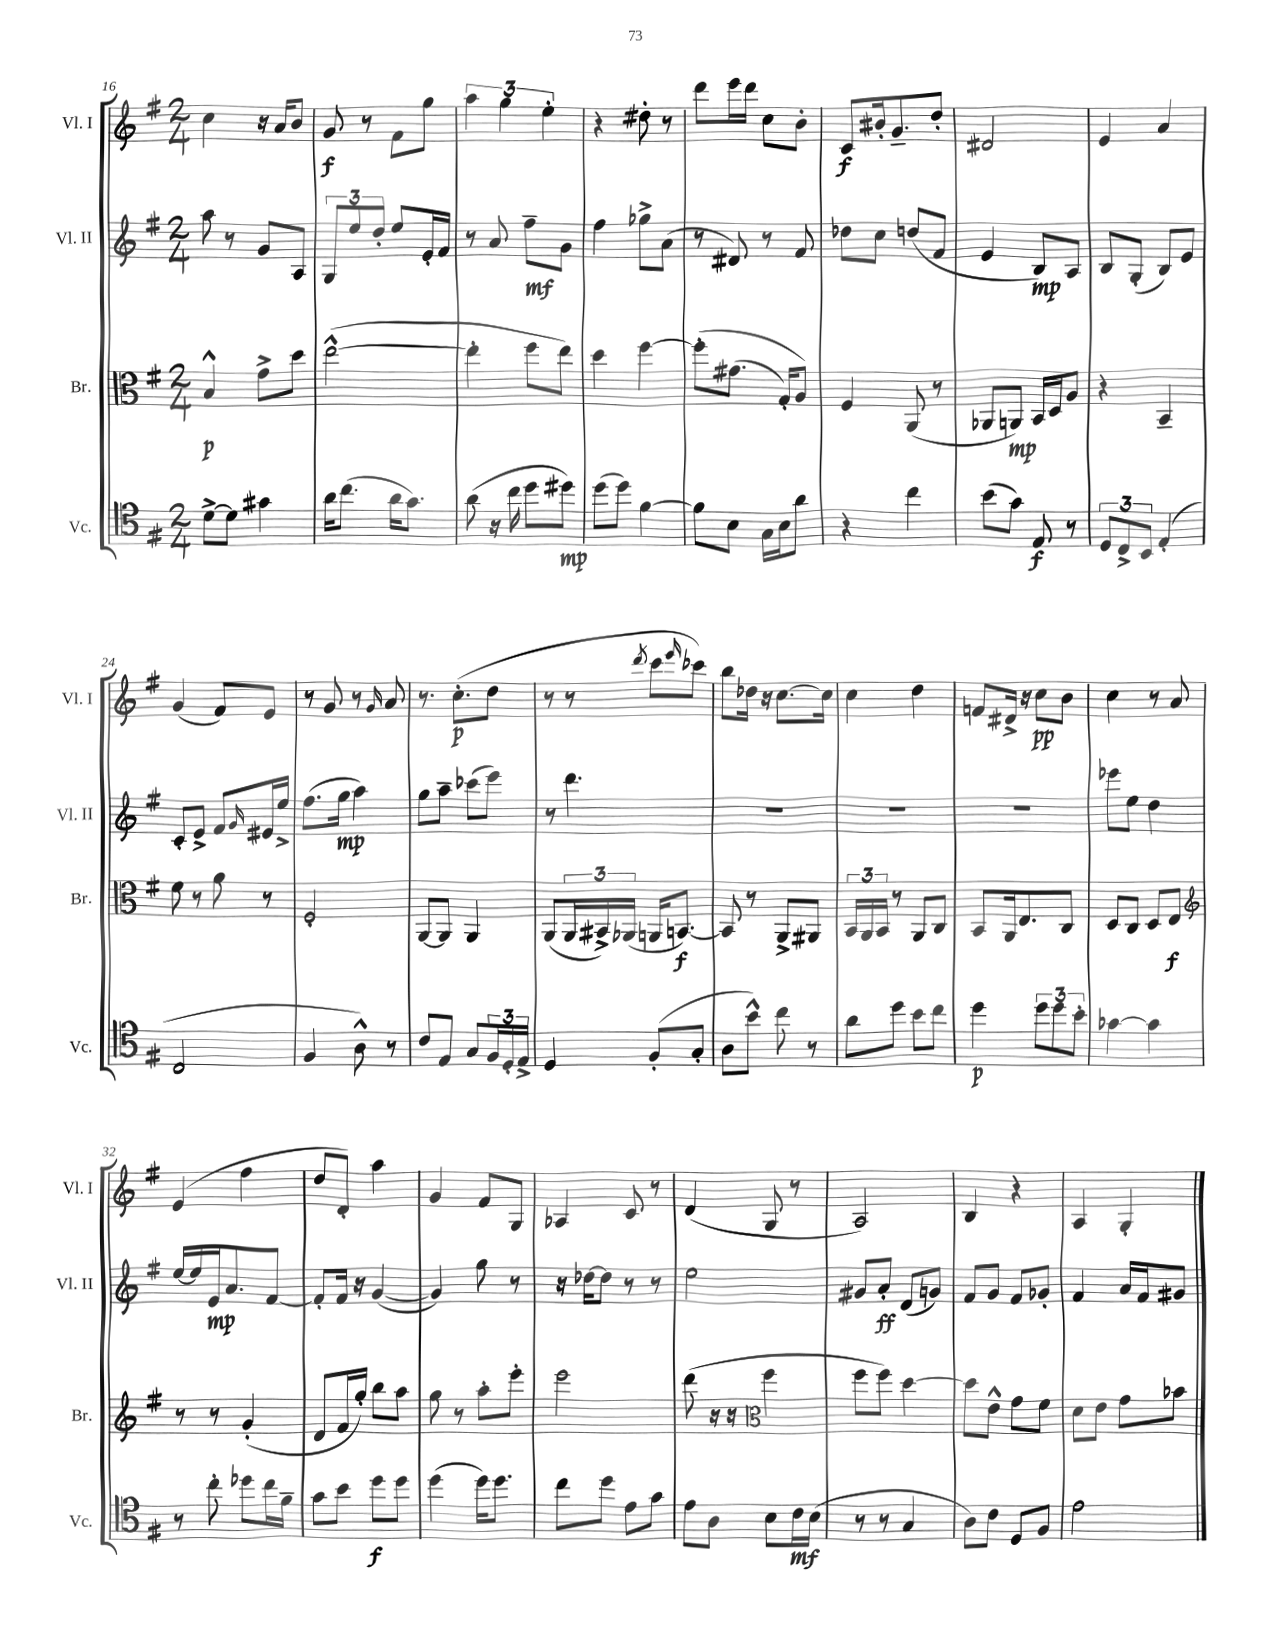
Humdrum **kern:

**kern	**dynam	**kern	**dynam	**kern	**dynam	**kern	**dynam
*part4	*part4	*part3	*part3	*part2	*part2	*part1	*part1
*staff4	*staff4	*staff3	*staff3	*staff2	*staff2	*staff1	*staff1
*I"Vc.	*	*I"Br.	*	*I"Vl. II	*	*I"Vl. I	*
*I'Vc.	*	*I'Br.	*	*I'Vl. II	*	*I'Vl. I	*
*clefC4	*	*clefC3	*	*clefG2	*	*clefG2	*
*k[f#]	*	*k[f#]	*	*k[f#]	*	*k[f#]	*
*M2/4	*	*M2/4	*	*M2/4	*	*M2/4	*
=16	=16	=16	=16	=16	=16	=16	=16
[8d^\L	.	4B^^/	p	8aa\	.	4cc\	.
8d\J]	.	.	.	8r	.	.	.
4g#X\	.	8g^\L	.	8g/L	.	16r	.
.	.	.	.	.	.	16a/KL	.
.	.	8dd\J	.	8A/J	.	8b/J	.
=17	=17	=17	=17	=17	=17	=17	=17
16a\KL	.	([2ee^^\	.	12G/L	.	8g/	f
(8.cc\J	.	.	.	.	.	.	.
.	.	.	.	12ee/	.	.	.
.	.	.	.	.	.	8r	.
.	.	.	.	12dd'/J	.	.	.
16a\KL	.	.	.	8ee/L	.	8f#\L	.
8.g\J)	.	.	.	.	.	.	.
.	.	.	.	16e'/L	.	8gg\J	.
.	.	.	.	16f#/JJ	.	.	.
=18	=18	=18	=18	=18	=18	=18	=18
(8a\	.	4ee'\]	.	8r	.	6aa\	.
16r	.	.	.	8a/	.	.	.
.	.	.	.	.	.	6gg\	.
16cc\	.	.	.	.	.	.	.
8dd\L	.	8ff#\L	.	8ff#~\L	mf	.	.
.	.	.	.	.	.	6ee'\	.
8dd#X\J)	mp	8ee\J)	.	8g\J	.	.	.
=19	=19	=19	=19	=19	=19	=19	=19
(8dd\L	.	4dd\	.	4ff#\	.	4r	.
8dd\J)	.	.	.	.	.	.	.
[4f#\	.	[4ff#\	.	8gg-X^\L	.	8dd#X'\	.
.	.	.	.	(8a\J	.	8r	.
=20	=20	=20	=20	=20	=20	=20	=20
8f#\L]	.	(8ff#'\L]	.	8r	.	8ddd\L	.
8B\J	.	(8.g#X\J	.	8d#X/)	.	16eee\L	.
.	.	.	.	.	.	16ddd\JJ	.
16G\LL	.	.	.	8r	.	8cc\L	.
16B\J	.	16G'/KL)	.	.	.	.	.
8a\J	.	8A/J)	.	8f#/	.	8b'\J	.
=21	=21	=21	=21	=21	=21	=21	=21
4r	.	4F#/	.	8dd-X\L	.	8c/L	f
.	.	.	.	8cc\J	.	16b#X'/k	.
.	.	.	.	.	.	8.g~/	.
4cc\	.	(8AA/	.	(8ddn/L	.	.	.
.	.	8r	.	8f#/J	.	8dd'/J	.
=22	=22	=22	=22	=22	=22	=22	=22
(8b\L	.	8AA-X/L	.	4e/	.	2d#X/	.
8g\J)	.	8AAn/J)	mp	.	.	.	.
8E/	f	16BB/LL	.	8B/L)	mp	.	.
.	.	16D/J	.	.	.	.	.
8r	.	8A/J	.	8A/J	.	.	.
=23	=23	=23	=23	=23	=23	=23	=23
12D/L	.	4r	.	8B/L	.	4e/	.
12C^/	.	.	.	.	.	.	.
.	.	.	.	(8G'/J	.	.	.
12BB/J	.	.	.	.	.	.	.
(4E'/	.	4BB~/	.	8B/L)	.	4a/	.
.	.	.	.	8e/J	.	.	.
!!LO:LB:g=z
=24	=24	=24	=24	=24	=24	=24	=24
2C/	.	8f#\	.	8c'/L	.	(4g/	.
.	.	8r	.	8e^/J	.	.	.
.	.	8a\	.	8f#/L	.	8f#/L)	.
.	.	.	.	16qqg/	.	.	.
.	.	8r	.	16e#X/L	.	8e/J	.
.	.	.	.	16ee^/JJ	.	.	.
=25	=25	=25	=25	=25	=25	=25	=25
4F#/	.	2F#'/	.	(8.ff#\L	.	8r	.
.	.	.	.	.	.	8g/	.
.	.	.	.	16gg\Jk	mp	.	.
8A^^\)	.	.	.	4aa\)	.	8r	.
.	.	.	.	.	.	16qqg/	.
8r	.	.	.	.	.	8a/	.
=26	=26	=26	=26	=26	=26	=26	=26
8c/L	.	[8AA/L	.	8gg\L	.	8.r	.
8E/J	.	8AA/J]	.	8aa~\J	.	.	.
.	.	.	.	.	.	(8.cc'\L	p
8G/L	.	4AA/	.	(8ccc-X\L	.	.	.
24F#/L	.	.	.	8eee\J)	.	8dd\J	.
24D'/	.	.	.	.	.	.	.
24E^/JJ	.	.	.	.	.	.	.
=27	=27	=27	=27	=27	=27	=27	=27
4D/	.	(8AA/L	.	8r	.	8r	.
.	.	24AA/L	.	4.ddd\	.	8r	.
.	.	24BB#X^/)	.	.	.	.	.
.	.	(24AA-X/JJ	.	.	.	.	.
.	.	.	.	.	.	8qddd/	.
(8F#'/L	.	16AAn/KL	.	.	.	8ccc\L	.
.	.	[8.BBn/J)	f	.	.	.	.
.	.	.	.	.	.	16qqeee/	.
8G'/J	.	.	.	.	.	8ccc-X\J)	.
=28	=28	=28	=28	=28	=28	=28	=28
8A\L	.	8BB/]	.	2r	.	8bb\L	.
8b^^\J)	.	8r	.	.	.	16dd-X\Jk	.
.	.	.	.	.	.	16r	.
8cc\	.	8AA^/L	.	.	.	[8.cc\L	.
8r	.	8AA#X/J	.	.	.	.	.
.	.	.	.	.	.	16cc\Jk]	.
=29	=29	=29	=29	=29	=29	=29	=29
8a\L	.	24BB/LL	.	2r	.	4cc\	.
.	.	24AA/	.	.	.	.	.
.	.	24BB/JJ	.	.	.	.	.
8dd\J	.	8r	.	.	.	.	.
8b\L	.	8AA/L	.	.	.	4dd\	.
8cc\J	.	8C/J	.	.	.	.	.
=30	=30	=30	=30	=30	=30	=30	=30
4dd\	p	8BB/L	.	2r	.	8fn/L	.
.	.	16AA/k	.	.	.	16d#X^/Jk	.
.	.	8.E/	.	.	.	16r	.
12dd\L	.	.	.	.	.	8cc\L	pp
12dd\	.	.	.	.	.	.	.
.	.	8C/J	.	.	.	8b\J	.
12b'\J	.	.	.	.	.	.	.
=31	=31	=31	=31	=31	=31	=31	=31
[4g-X\	.	8D/L	.	8eee-X\L	.	4cc\	.
.	.	8C/J	.	8ee\J	.	.	.
4g-\]	.	8D/L	.	4dd\	.	8r	.
.	.	8E/J	f	.	.	8a/	.
!!LO:LB:g=z
=32	=32	=32	=32	=32	=32	=32	=32
*	*	*clefG2	*	*	*	*	*
8r	.	8r	.	[16ee/LL	.	(4e/	.
.	.	.	.	16ee/]	.	.	.
8cc'\	.	8r	.	16e/J	mp	.	.
.	.	.	.	8.a/	.	.	.
8dd-X\L	.	(4g'/	.	.	.	4ff#\	.
16cc\L	.	.	.	[8f#/J	.	.	.
16f#~\JJ	.	.	.	.	.	.	.
=33	=33	=33	=33	=33	=33	=33	=33
8g\L	.	8d/L	.	8f#'/L]	.	8dd/L	.
8b\J	.	16f#/L	.	16f#/Jk	.	8d'/J)	.
.	.	16gg'/JJ)	.	16r	.	.	.
8dd\L	f	8bb\L	.	([4g/	.	4aa\	.
8dd\J	.	8aa\J	.	.	.	.	.
=34	=34	=34	=34	=34	=34	=34	=34
(4dd\	.	8gg\	.	4g/])	.	4g/	.
.	.	8r	.	.	.	.	.
16dd\KL)	.	8aa'\L	.	8gg\	.	8f#/L	.
8.dd\J	.	.	.	.	.	.	.
.	.	8eee'\J	.	8r	.	8G/J	.
=35	=35	=35	=35	=35	=35	=35	=35
8cc\L	.	2eee\	.	16r	.	4A-X/	.
.	.	.	.	[16dd-X\KL	.	.	.
8dd\J	.	.	.	8dd-\J]	.	.	.
8e\L	.	.	.	8r	.	8c/	.
8g\J	.	.	.	8r	.	8r	.
=36	=36	=36	=36	=36	=36	=36	=36
8e\L	.	(8ddd\	.	2ee\	.	(4d/	.
8A\J	.	16r	.	.	.	.	.
.	.	16r	.	.	.	.	.
*	*	*clefC3	*	*	*	*	*
8B\L	.	4ff#\	.	.	.	8G/	.
16c\L	mf	.	.	.	.	8r	.
(16B\JJ	.	.	.	.	.	.	.
=37	=37	=37	=37	=37	=37	=37	=37
8r	.	8ff#\L	.	8g#X/L	.	2A/)	.
8r	.	8ff#\J)	.	8a'/J	ff	.	.
4G/	.	[4dd\	.	(8d/L	.	.	.
.	.	.	.	8gn/J)	.	.	.
=38	=38	=38	=38	=38	=38	=38	=38
8A\L)	.	8dd\L]	.	8f#/L	.	4B/	.
8c\J	.	8e^^\J	.	8g/J	.	.	.
8D/L	.	8g\L	.	8f#/L	.	4r	.
8F#/J	.	8f#\J	.	8g-X'/J	.	.	.
=39	=39	=39	=39	=39	=39	=39	=39
2e\	.	8d\L	.	4f#/	.	4A/	.
.	.	8e\J	.	.	.	.	.
.	.	8g\L	.	16a/LL	.	4G'/	.
.	.	.	.	16f#/J	.	.	.
.	.	8b-X\J	.	8g#X/J	.	.	.
==	==	==	==	==	==	==	==
*-	*-	*-	*-	*-	*-	*-	*-
